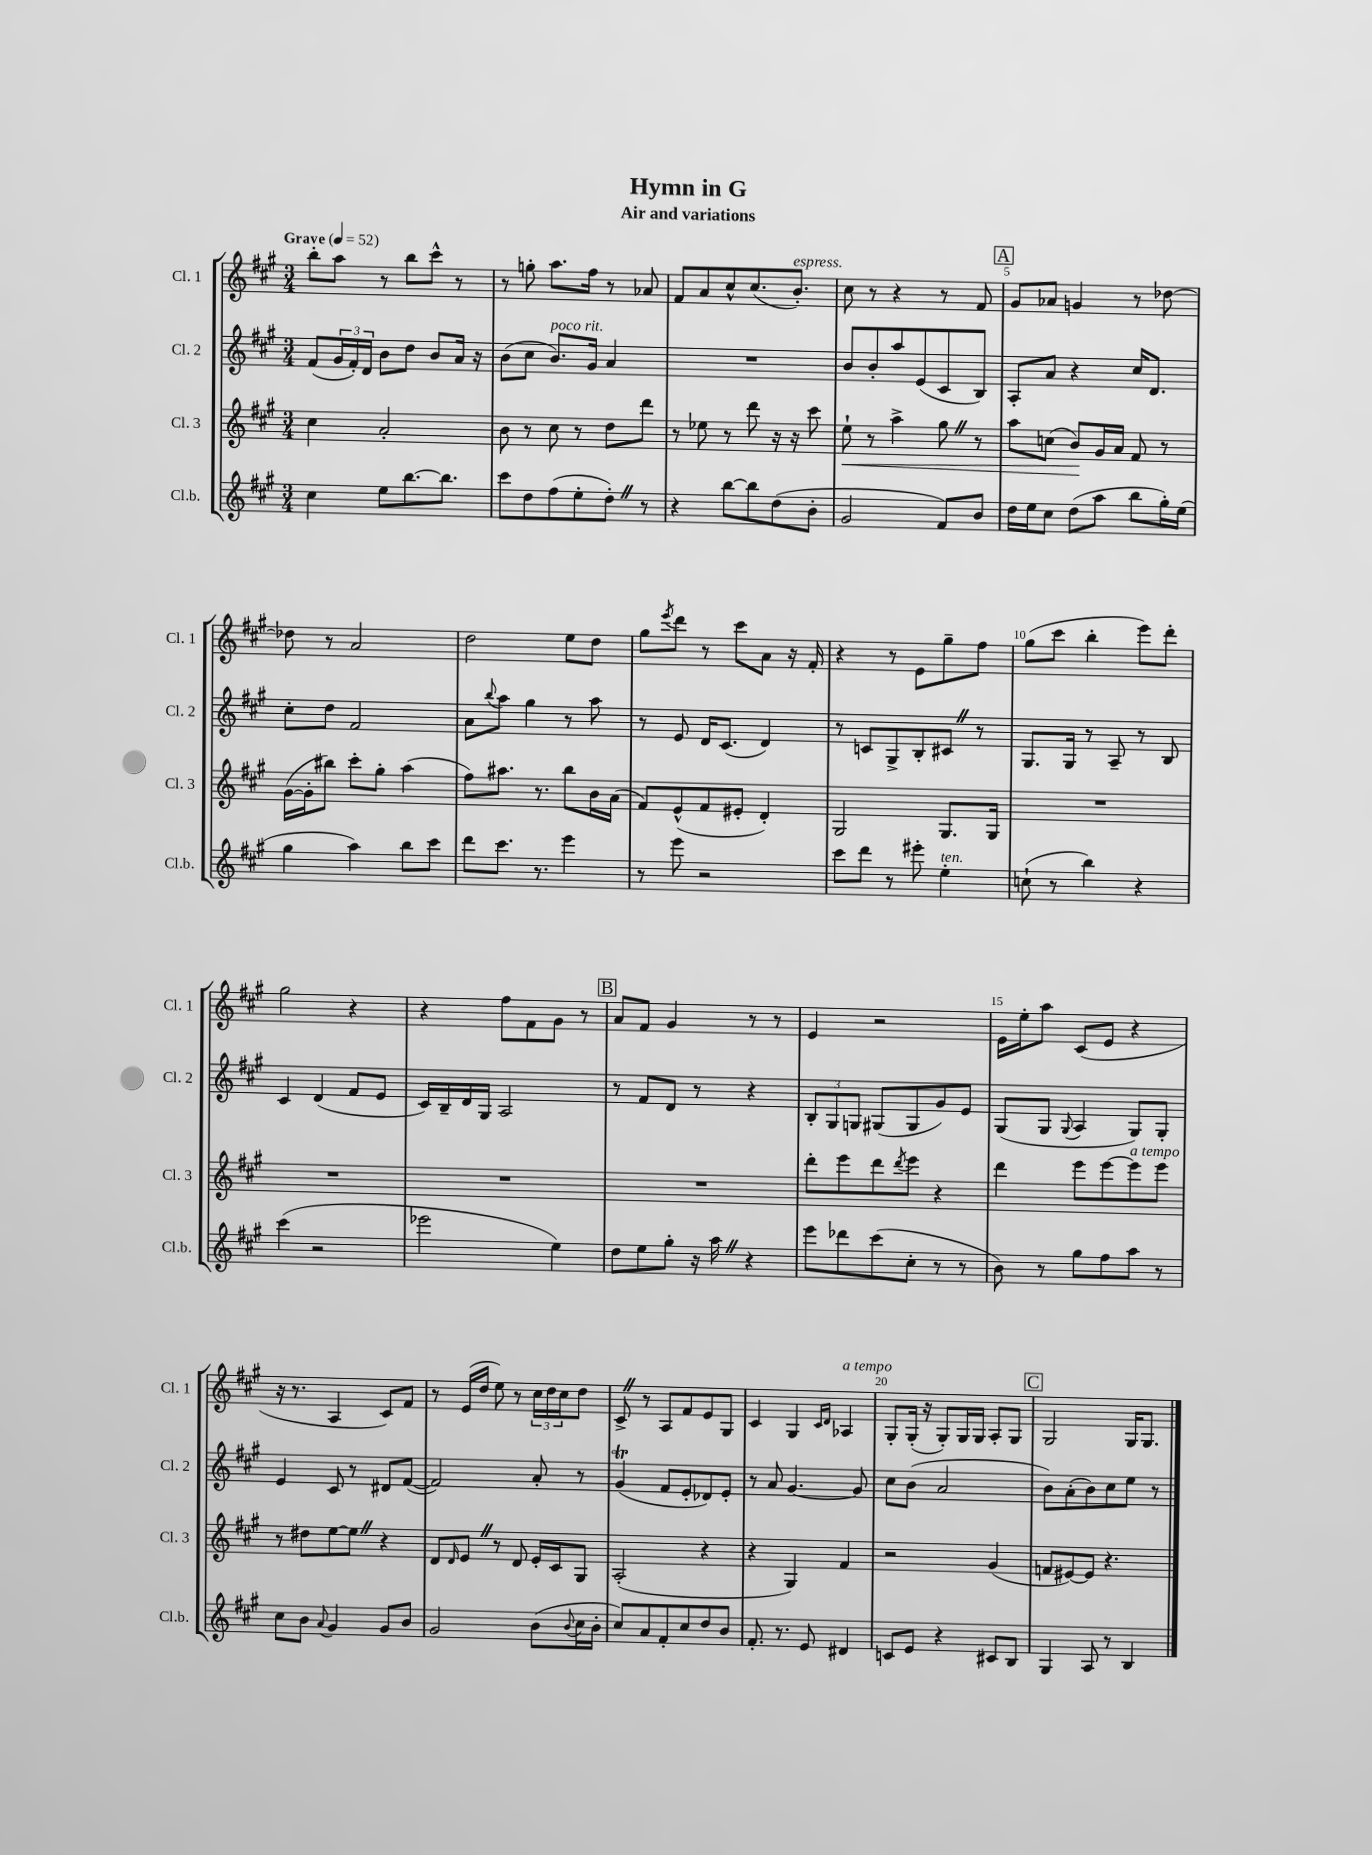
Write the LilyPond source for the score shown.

\header { title = "Hymn in G" subtitle = "Air and variations" }
<<
\new StaffGroup <<
\new Staff = "s0" \with { instrumentName = "Cl. 1" shortInstrumentName = "Cl. 1" } {
    \clef treble \key a \major \numericTimeSignature \time 3/4 \tempo "Grave" 4 = 52
    b''8-. a''8 r8 b''8 cis'''8-^ r8 |
    r8 g''8-. a''8. fis''16 r8 aes'8 |
    fis'8 a'8 cis''8-^ cis''8.( b'8.-.^\markup { \italic "espress." }) |
    cis''8 r8 r4 r8 fis'8 |
    \mark \markup { \box "A" } gis'8 aes'8 g'4 r8 des''8~ |
    des''8 r8 a'2 |
    d''2 e''8 d''8 |
    gis''8 \acciaccatura { e'''8 } d'''8 r8 cis'''8 a'8 r16 fis'16-. |
    r4 r8 e'8 gis''8-- fis''8 |
    gis''8( cis'''8 b''4-. e'''8) d'''8-. |
    gis''2 r4 |
    r4 fis''8 fis'8 gis'8 r8 |
    \mark \markup { \box "B" } a'8 fis'8 gis'4 r8 r8 |
    e'4 r2 |
    e'16 e''16-. a''8 cis'8( e'8 r4 |
    r16 r8. a4 cis'8) fis'8 |
    r8 e'16( d''16 e''8) r8 \tuplet 3/2 { cis''16 d''16 cis''16 } d''8 |
    cis'8-> \once \override BreathingSign.text = \markup { \musicglyph "scripts.caesura.straight" } \breathe r8 a8 fis'8 e'8 gis8 |
    cis'4 gis4 \grace { cis'16 d'16 } aes4^\markup { \italic "a tempo" } |
    gis8-. gis16-.( r16 gis8-.) gis16 gis16 a8-. gis8 |
    \mark \markup { \box "C" } gis2 gis16 gis8. \bar "|." |
}
\new Staff = "s1" \with { instrumentName = "Cl. 2" shortInstrumentName = "Cl. 2" } {
    \clef treble \key a \major \numericTimeSignature \time 3/4
    fis'8( \tuplet 3/2 { gis'16 fis'16-.) d'16 } b'8 d''8 b'8 a'16 r16 |
    b'8( cis''8 b'8.^\markup { \italic "poco rit." }) gis'16 a'4 |
    R2. |
    b'8 b'8-. a''8 e'8( cis'8 b8) |
    \mark \markup { \box "A" } a8-. a'8 r4 cis''16 d'8. |
    cis''8-. d''8 fis'2 |
    a'8 \appoggiatura { b''8 } a''8 gis''4 r8 a''8 |
    r8 e'8 d'16 cis'8.( d'4) |
    r8 c'8 gis8-> b8-. cis'8 \once \override BreathingSign.text = \markup { \musicglyph "scripts.caesura.straight" } \breathe r8 |
    gis8. gis16 r8 a8-- r8 b8 |
    cis'4 d'4( fis'8 e'8 |
    cis'16) b16-- d'16 gis16 a2 |
    \mark \markup { \box "B" } r8 fis'8 d'8 r8 r4 |
    \tuplet 3/2 { b8-. gis8 g8 } gis8( gis8 gis'8) e'8 |
    gis8( gis8 \appoggiatura { gis8 } a4 gis8) gis8-. |
    e'4 cis'8 r8 dis'8 fis'8~( |
    fis'2) a'8-. r8 |
    gis'4\trill( fis'8 e'8-. des'8) e'8-. |
    r8 a'8 gis'4.~ gis'8 |
    cis''8 b'8( a'2 |
    \mark \markup { \box "C" } b'8) a'8-.( b'8) cis''8 e''8 r8 \bar "|." |
}
\new Staff = "s2" \with { instrumentName = "Cl. 3" shortInstrumentName = "Cl. 3" } {
    \clef treble \key a \major \numericTimeSignature \time 3/4
    cis''4 a'2-. |
    b'8 r8 cis''8 r8 d''8 d'''8 |
    r8 ees''8 r8 d'''8 r16 r16 cis'''8 |
    e''8-!\< r8 a''4-> gis''8 \once \override BreathingSign.text = \markup { \musicglyph "scripts.caesura.straight" } \breathe r8 |
    \mark \markup { \box "A" } a''8 c''8( b'8\!) gis'16 a'16 fis'8 r8 |
    gis'16~( gis'16-. bis''8) cis'''8-. gis''8-. a''4( |
    fis''8) ais''8. r8. b''8 b'16 a'16( |
    fis'8) e'8-^( fis'8 eis'8-. d'4-.) |
    gis2 gis8. gis16 |
    R2. |
    R2. |
    R2. |
    \mark \markup { \box "B" } R2. |
    d'''8-. e'''8 d'''8 \acciaccatura { d'''8 } e'''8 r4 |
    d'''4 e'''8 e'''8~ e'''8^\markup { \italic "a tempo" } e'''8 |
    r8 dis''8 e''8~ e''8 \once \override BreathingSign.text = \markup { \musicglyph "scripts.caesura.straight" } \breathe r4 |
    d'8 \grace { d'16 } e'8 \once \override BreathingSign.text = \markup { \musicglyph "scripts.caesura.straight" } \breathe r8 d'8 e'16-. cis'16 gis8 |
    a2-.( r4 |
    r4 gis4) fis'4 |
    r2 gis'4( |
    \mark \markup { \box "C" } f'8 eis'8~) eis'8 r4. \bar "|." |
}
\new Staff = "s3" \with { instrumentName = "Cl.b." shortInstrumentName = "Cl.b." } {
    \clef treble \key a \major \numericTimeSignature \time 3/4
    cis''4 e''8 b''8.~ b''8. |
    cis'''8 d''8 fis''8( e''8-. d''8-.) \once \override BreathingSign.text = \markup { \musicglyph "scripts.caesura.straight" } \breathe r8 |
    r4 b''8~ b''8 d''8( b'8-. |
    gis'2 fis'8) b'8 |
    \mark \markup { \box "A" } d''16 e''16 cis''8 d''8( a''8 b''8 gis''16-.) e''16( |
    gis''4 a''4) b''8 cis'''8 |
    d'''8 cis'''8. r8. e'''4 |
    r8 e'''8 r2 |
    cis'''8 d'''8 r8 eis'''8-. e''4-.^\markup { \italic "ten." } |
    c''8-!( r8 b''4) r4 |
    cis'''4( r2 |
    ees'''2 e''4) |
    \mark \markup { \box "B" } d''8 e''8 gis''8-. r16 a''16 \once \override BreathingSign.text = \markup { \musicglyph "scripts.caesura.straight" } \breathe r4 |
    e'''8 des'''8 cis'''8( cis''8-. r8 r8 |
    b'8) r8 gis''8 fis''8 a''8 r8 |
    cis''8 b'8 \appoggiatura { a'8 } gis'4 gis'8 b'8 |
    gis'2 b'8( \appoggiatura { b'8 } cis''16 b'16-. |
    cis''8) a'8 fis'8-. cis''8 d''8 b'8 |
    fis'8.-. r8. e'8 dis'4 |
    c'8 e'8 r4 cis'8 b8 |
    \mark \markup { \box "C" } gis4 a8 r8 b4 \bar "|." |
}
>>
>>
\layout { \context { \Score \override BarNumber.break-visibility = ##(#f #t #t) barNumberVisibility = #(every-nth-bar-number-visible 5) } }
